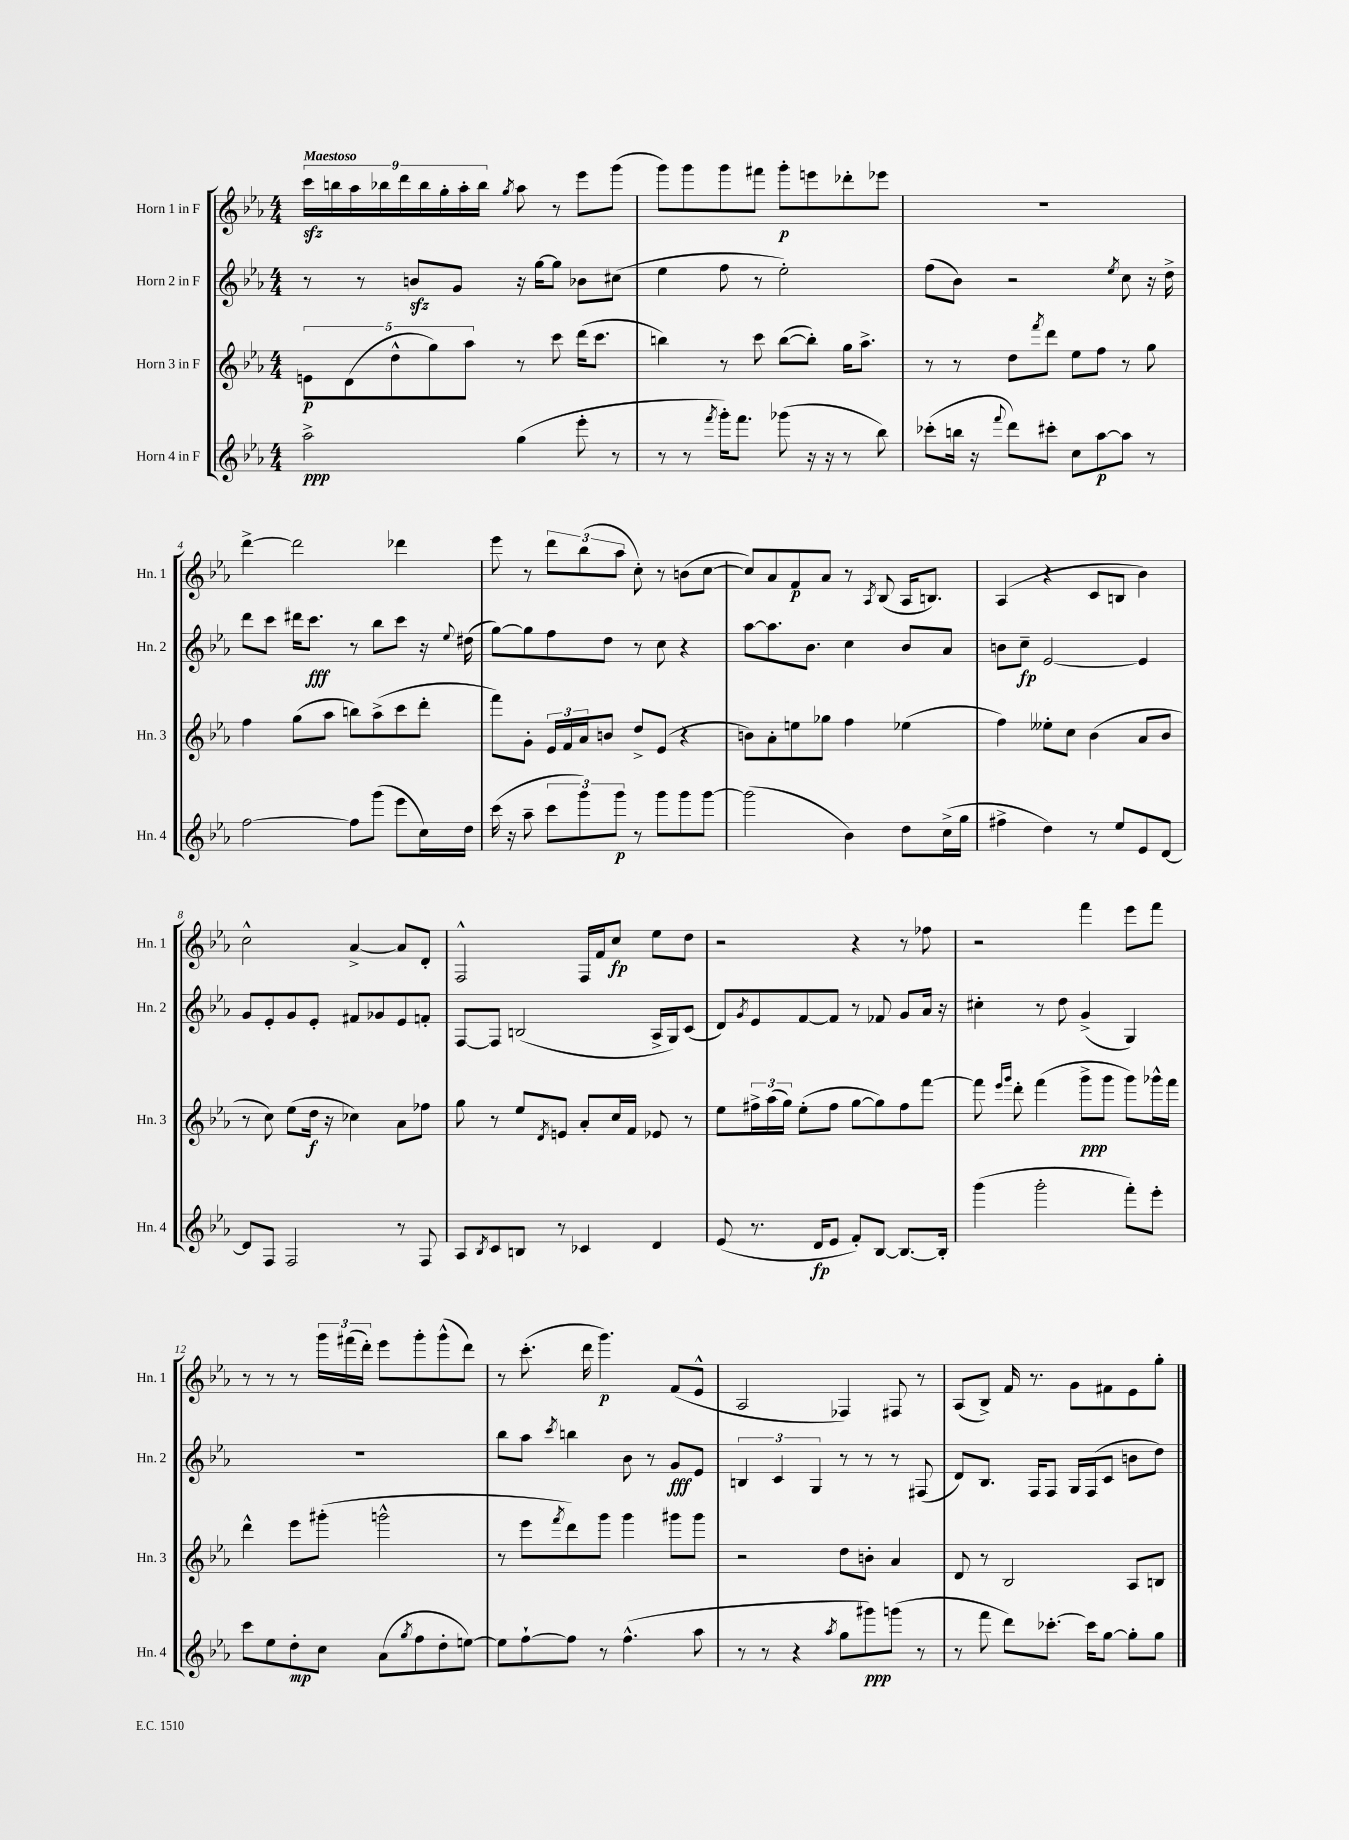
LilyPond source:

<<
\new StaffGroup <<
\new Staff = "s0" \with { instrumentName = "Horn 1 in F" shortInstrumentName = "Hn. 1" } {
    \clef treble \key ees \major \numericTimeSignature \time 4/4 \tempo "Maestoso"
    \tuplet 9/8 { c'''16\sfz b''16 aes''16 bes''16 d'''16 bes''16 g''16-. aes''16-. bes''16 } \acciaccatura { g''8 } aes''8 r8 ees'''8 g'''8( |
    g'''8) g'''8 g'''8 fis'''8 g'''8-.\p e'''8 des'''8-. ees'''8 |
    R1 |
    d'''4~-> d'''2 des'''4 |
    ees'''8 r8 \tuplet 3/2 { d'''8 bes''8( aes''8 } c''8-.) r8 b'8( c''8~ |
    c''8) aes'8 f'8\p aes'8 r8 \acciaccatura { aes8 } bes8( aes16 b8.) |
    aes4( r4 c'8 b8 bes'4) |
    c''2-^ aes'4~-> aes'8 d'8-. |
    f2-^ f16 f'16 c''8\fp ees''8 d''8 |
    r2 r4 r8 fes''8 |
    r2 f'''4 ees'''8 f'''8 |
    r8 r8 r8 \tuplet 3/2 { g'''16 fis'''16( d'''16-.) } ees'''8 g'''8-. g'''8-^( d'''8) |
    r8 c'''8.-.( d'''16 g'''4.\p) f'8( ees'8-^ |
    aes2 fes4) fis8 r8 |
    aes8( bes8->) f'16 r8. g'8 fis'8 ees'8 g''8-. \bar "|." |
}
\new Staff = "s1" \with { instrumentName = "Horn 2 in F" shortInstrumentName = "Hn. 2" } {
    \clef treble \key ees \major \numericTimeSignature \time 4/4
    r8 r8 b'8\sfz g'8 r16 g''16~ g''8 bes'8 cis''8( |
    ees''4 f''8 r8 ees''2-.) |
    f''8( bes'8) r2 \acciaccatura { ees''8 } c''8 r16 d''16-> |
    d'''8 c'''8 dis'''16 c'''8.\fff r8 bes''8 c'''8 r16 \appoggiatura { ees''8 } dis''16( |
    g''8~) g''8 f''8 d''8 r8 c''8 r4 |
    aes''8~ aes''8. bes'8. c''4 bes'8 aes'8 |
    b'8 c''8--\fp ees'2~ ees'4 |
    g'8 ees'8-. g'8 ees'8-. fis'8 ges'8 ees'8 f'8-. |
    f8~ f8 b2( aes16-> g16) c'8( |
    d'8) \acciaccatura { g'8 } ees'8 f'8~ f'8 r8 fes'8 g'8 aes'16 r16 |
    cis''4-. r8 d''8 g'4->( g4) |
    R1 |
    bes''8 aes''8 \acciaccatura { c'''8 } b''4 bes'8 r8 g'8\fff ees'8 |
    \tuplet 3/2 { b4 c'4 g4 } r8 r8 r8 fis8( |
    d'8) bes8. f16 f8 g16 f16( c'8 b'8 d''8) \bar "|." |
}
\new Staff = "s2" \with { instrumentName = "Horn 3 in F" shortInstrumentName = "Hn. 3" } {
    \clef treble \key ees \major \numericTimeSignature \time 4/4
    \tuplet 5/4 { e'8\p d'8( d''8-^ g''8) aes''8 } r8 c'''8 d'''16( c'''8. |
    b''4) r8 c'''8 b''8~( b''8-.) g''16 aes''8.-> |
    r8 r8 d''8 \acciaccatura { f'''8 } d'''8 ees''8 f''8 r8 g''8 |
    f''4 g''8( aes''8 b''8) aes''8->( c'''8 d'''8-. |
    f'''8) g'8-. \tuplet 3/2 { ees'16 f'16 aes'16 } b'8 d''8-> ees'8( r4 |
    b'8) aes'8-. e''8 ges''8 f''4 ees''4( |
    f''4) eeses''8-. c''8 bes'4( aes'8 bes'8 |
    r8 c''8) ees''8( d''16\f r16 ces''4) aes'8 fes''8 |
    g''8 r8 ees''8 \acciaccatura { d'8 } e'8 aes'8-. c''16 f'16 ees'8 r8 |
    ees''8 \tuplet 3/2 { fis''16-> aes''16( g''16) } ees''8-.( fis''8 g''8~ g''8) fis''8 f'''8~ |
    f'''8 \grace { ees'''16 g'''16 } d'''8-. f'''4( g'''8->\ppp g'''8 g'''8) ges'''16-^ f'''16 |
    d'''4-^ ees'''8 gis'''8-.( g'''2-^ |
    r8 ees'''8 \acciaccatura { f'''8 } d'''8) g'''8 g'''4 gis'''8 gis'''8 |
    r2 d''8 b'8-. aes'4 |
    d'8 r8 bes2 aes8 b8 \bar "|." |
}
\new Staff = "s3" \with { instrumentName = "Horn 4 in F" shortInstrumentName = "Hn. 4" } {
    \clef treble \key ees \major \numericTimeSignature \time 4/4
    aes''2->\ppp g''4( ees'''8-. r8 |
    r8 r8 \acciaccatura { f'''8 } g'''16-.) f'''8. ges'''8( r16 r16 r8 bes''8) |
    ces'''8-.( b''16 r16 \appoggiatura { f'''8 } d'''8) cis'''8-. c''8 aes''8~\p aes''8 r8 |
    f''2~ f''8 g'''8( ees'''8 c''16) d''16 |
    c'''16( r16 aes''8-- \tuplet 3/2 { c'''8 g'''8) g'''8\p } r8 g'''8 g'''8 g'''8~ |
    g'''2( bes'4) d''8 c''16->( g''16 |
    fis''4-> d''4) r8 ees''8 ees'8 d'8~ |
    d'8 f8 f2 r8 f8 |
    aes8 \acciaccatura { bes8 } c'8 b8 r8 ces'4 d'4 |
    ees'8( r8. d'16\fp ees'8 f'8-.) bes8~ bes8.~ bes16-. |
    g'''4( g'''2-. f'''8-.) ees'''8-. |
    c'''8 ees''8 d''8-.\mp c''8 aes'8( \acciaccatura { g''8 } f''8 d''8-. e''8~) |
    e''8 f''8~-! f''8 r8 f''4.-^( aes''8 |
    r8 r8 r4 \acciaccatura { aes''8 } g''8 gis'''8\ppp) g'''8( r8 |
    r8 f'''8 d'''8) ces'''8.~-. ces'''16 g''8~ g''8-. g''8 \bar "|." |
}
>>
>>
